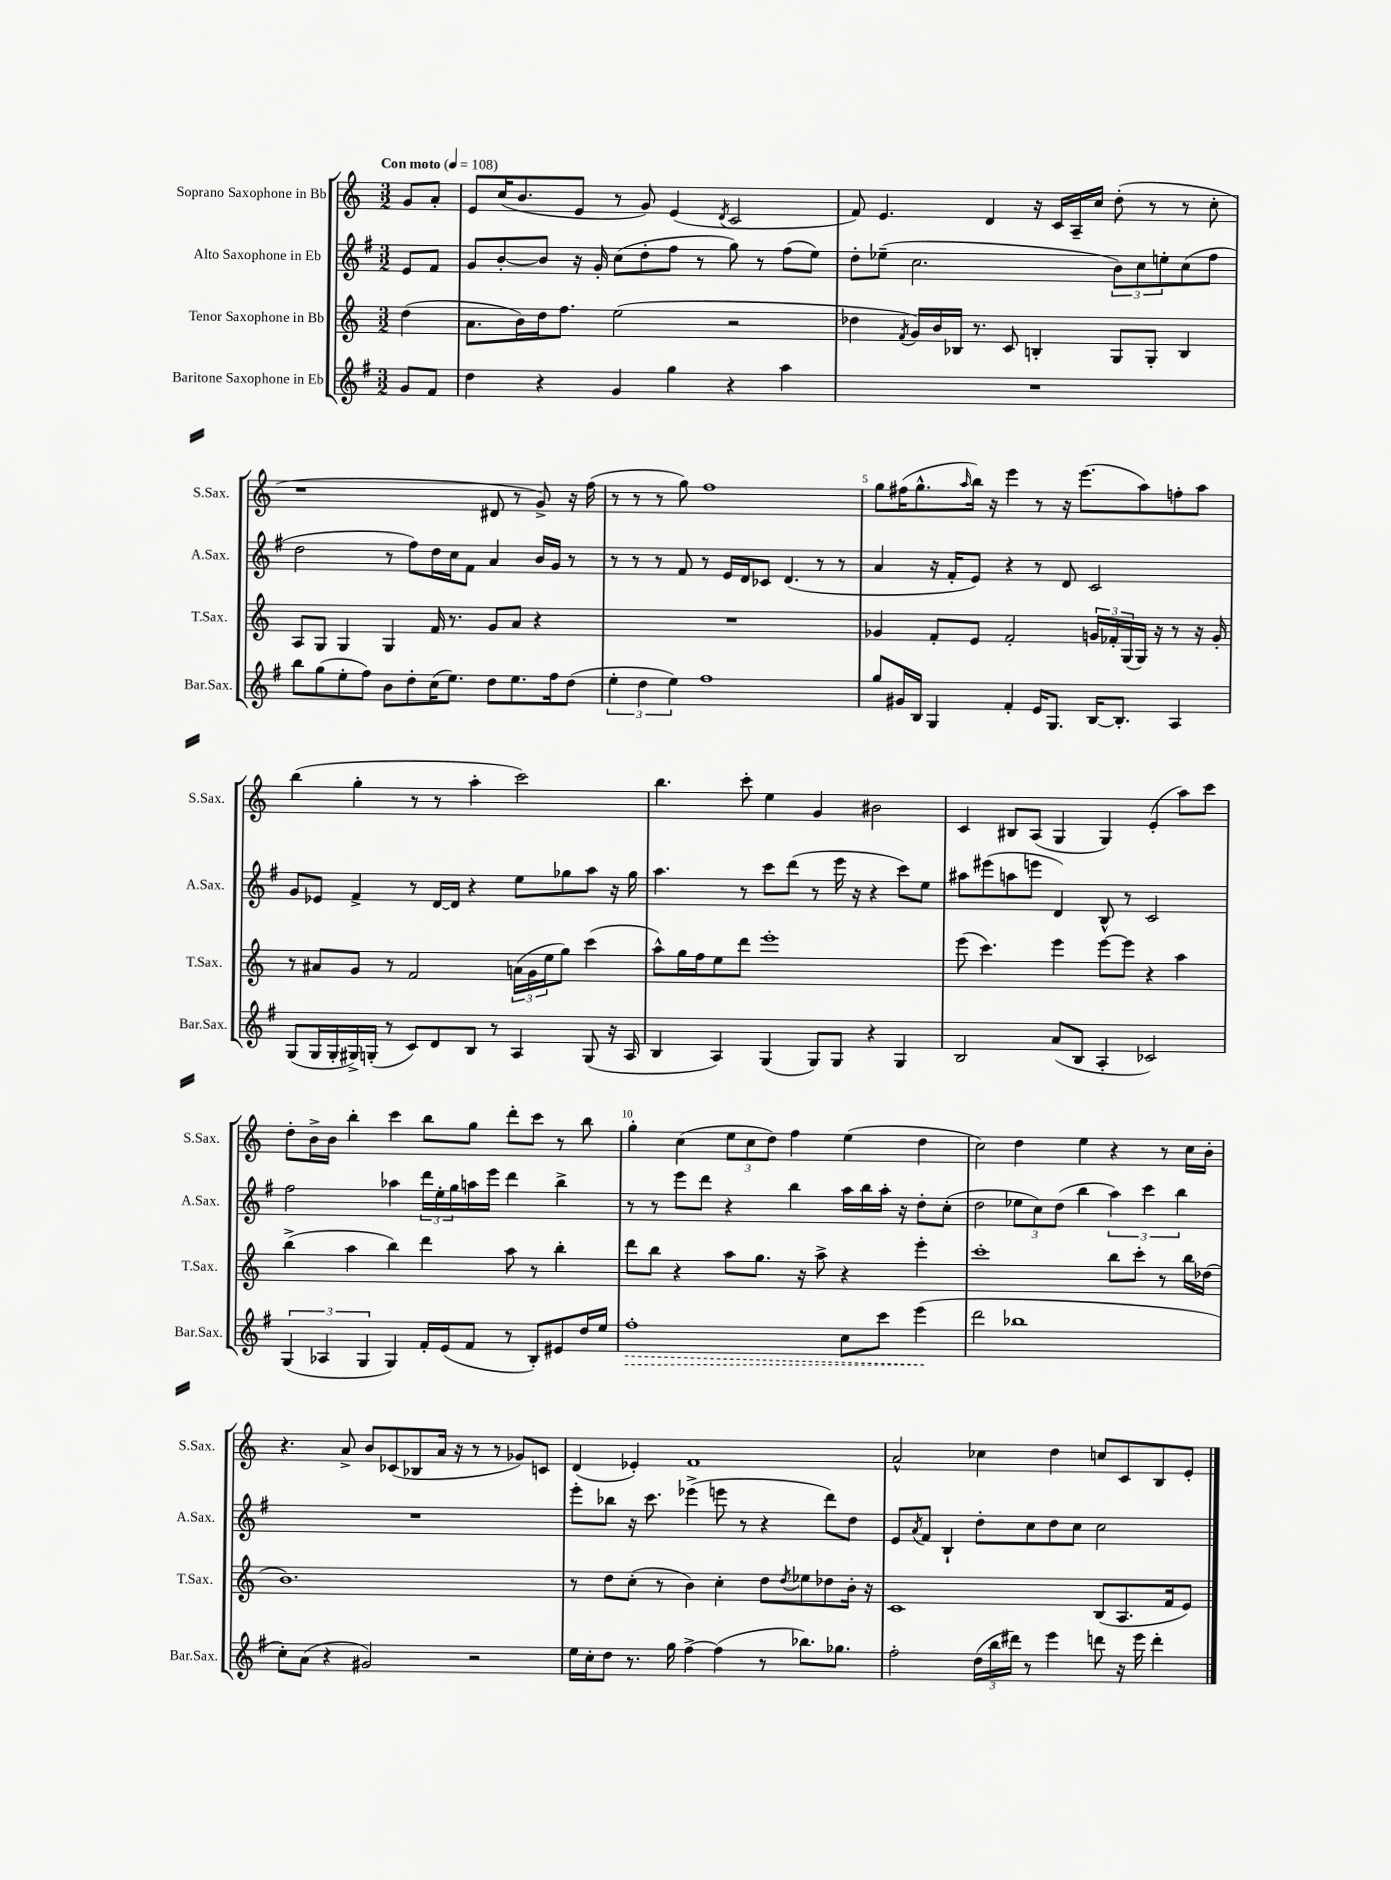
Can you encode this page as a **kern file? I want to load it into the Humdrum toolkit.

**kern	**dynam	**kern	**kern	**kern
*part4	*part4	*part3	*part2	*part1
*staff4	*staff4	*staff3	*staff2	*staff1
*I"Baritone Saxophone in Eb	*	*I"Tenor Saxophone in Bb	*I"Alto Saxophone in Eb	*I"Soprano Saxophone in Bb
*I'Bar.Sax.	*	*I'T.Sax.	*I'A.Sax.	*I'S.Sax.
*clefG2	*	*clefG2	*clefG2	*clefG2
*k[f#]	*	*k[]	*k[f#]	*k[]
*M3/2	*	*M3/2	*M3/2	*M3/2
*MM108	*	*MM108	*MM108	*MM108
=	=	=	=	=
!	!	!	!	!LO:TX:a:B:t=Con moto
8g/L	.	(4dd\	8e/L	8g/L
8f#/J	.	.	8f#/J	8a'/J
=1	=1	=1	=1	=1
4dd\	.	8.a\L	8g/L	8e/L
.	.	.	[8b'/	(16cc/K
.	.	16b\L)	.	8.b/
4r	.	16dd\J	8b/J]	.
.	.	8.ff\J	.	.
.	.	.	16r	8e/J
.	.	.	16g'/	.
4g/	.	(2ee\	(8cc\L	8r
.	.	.	8dd'\	8g/)
4gg\	.	.	8ff#\J	(4e/
.	.	.	8r	.
.	.	.	.	8qd/
4r	.	2r	8gg\)	2c/
.	.	.	8r	.
4aa\	.	.	(8ff#\L	.
.	.	.	8ee\J)	.
=2	=2	=2	=2	=2
1.r	.	4dd-X\	8dd'\L	8f/)
.	.	.	(8ee-X~\J	4.e/
.	.	8qf/	.	.
.	.	16g/LL)	2.cc\	.
.	.	16b/	.	.
.	.	16B-X/JJ	.	.
.	.	8.r	.	.
.	.	.	.	4d/
.	.	8c/	.	.
.	.	4Bn'/	.	16r
.	.	.	.	16c/LL
.	.	.	.	16A~/
.	.	.	.	16cc/JJ
.	.	8G/L	12b\L)	(8dd'\
.	.	.	12cc\	.
.	.	8G'/J	.	8r
.	.	.	12een'\	.
.	.	4B/	(8cc\	8r
.	.	.	8ff#\J	8cc'\
!!LO:LB:g=z
=3	=3	=3	=3	=3
8bb\L	.	8A/L	2dd\	1r
(8gg\	.	8G/J	.	.
8ee'\	.	4G/	.	.
8ff#\J)	.	.	.	.
8b\L	.	4G/	8r	.
8dd'\	.	.	8ff#\L)	.
(16cc\K	.	16f/	16dd\L	.
8.ee\J)	.	8.r	16cc\J	.
.	.	.	8f#\J	.
8dd\L	.	8g/L	4a/	8d#X/
8.ee\	.	8a/J	.	8r
.	.	4r	16b/LL	8g^/)
16ff#\k	.	.	16g/JJ	.
(8dd\J	.	.	8r	16r
.	.	.	.	(16ff\
=4	=4	=4	=4	=4
6ee'\	.	1.r	8r	8r
.	.	.	8r	8r
6dd\	.	.	.	.
.	.	.	8r	8r
6ee\)	.	.	.	.
.	.	.	8f#/	8gg\)
1ff#	.	.	8r	1ff
.	.	.	16e/LL	.
.	.	.	16d/J	.
.	.	.	8c-X/J	.
.	.	.	(4.d/	.
.	.	.	8r	.
.	.	.	8r	.
=5	=5	=5	=5	=5
8gg/L	.	4g-X/	4a/	8gg\L
16g#X/L	.	.	.	(16ff#X\K
16B/JJ	.	.	.	8.gg^^\
4G/	.	8f'/L	16r	.
.	.	.	16f#'/KL	.
.	.	.	.	16qqaa/
.	.	8e/J	8e/J)	16bb\Jk)
.	.	.	.	16r
4f#'/	.	2f'/	4r	4eee\
16e/KL	.	.	8r	8r
8.G/J	.	.	.	.
.	.	.	8d/	16r
.	.	.	.	(8.eee\L
[16B/KL	.	24gn/LL	2c/	.
.	.	24f-X'/	.	.
8.B'/J]	.	.	.	.
.	.	(24G/	.	.
.	.	16G/JJ)	.	8aa\)
.	.	16r	.	.
4A/	.	8r	.	8ffn'\
.	.	16r	.	8aa\J
.	.	16g'/	.	.
!!LO:LB:g=z
=6	=6	=6	=6	=6
(8G/L	.	8r	8g/L	(4bb\
16G/L	.	8a#X/L	8e-X/J	.
16G'/	.	.	.	.
16G#X^/)	.	8g/J	4f#^/	4gg'\
(16Gn'/JJ	.	.	.	.
8r	.	8r	.	.
8c/L)	.	2f/	8r	8r
8d/	.	.	[16d/LL	8r
.	.	.	16d/JJ]	.
8B/J	.	.	4r	4aa'\
8r	.	.	.	.
4A/	.	(24an\LL	8ee\L	2ccc\)
.	.	24g\	.	.
.	.	24ee\J	.	.
.	.	8gg\J)	8gg-X\	.
(8G/	.	(4ccc\	8aa\J	.
16r	.	.	16r	.
16A/	.	.	16gg-\	.
=7	=7	=7	=7	=7
4B/	.	8aa^^\L)	4.aa\	4.bb\
.	.	16gg\L	.	.
.	.	16ff\J	.	.
4A/)	.	8ee\	.	.
.	.	8ddd\J	8r	8ccc'\
(4G/	.	1eee'	8ccc\L	4ee\
.	.	.	(8ddd\J	.
8G/L)	.	.	8r	4g/
8G/J	.	.	16eee\	.
.	.	.	16r	.
4r	.	.	4r	2b#X\
4G/	.	.	8ccc\L)	.
.	.	.	8ee\J	.
=8	=8	=8	=8	=8
2B/	.	(8eee\	8aa#X\L	4c/
.	.	4.ccc\)	(8eee#X\	.
.	.	.	8aan\	8B#X/L
.	.	.	8eeen\J	(8A/J
(8a/L	.	4eee\	4d/)	4G/
8B/J	.	.	.	.
4A'/	.	[8eee\L	8B^^/	4G/)
.	.	8eee\J]	8r	.
2c-X/)	.	4r	2c/	(4e'/
.	.	4aa\	.	8aa\L)
.	.	.	.	8ccc\J
!!LO:LB:g=z
=9	=9	=9	=9	=9
(6G/	.	(4bb^\	2ff#\	8dd'\L
.	.	.	.	16b^\L
6A-X/	.	.	.	.
.	.	.	.	16b\JJ
.	.	4aa\	.	4bb'\
6G/	.	.	.	.
4G/)	.	4bb\)	4aa-X\	4ccc\
16f#'/LL	.	4ddd\	24ddd\LL	8bb\L
.	.	.	24ee'\	.
(16e/J	.	.	.	.
.	.	.	24gg\	.
8f#/J	.	.	16aan\	8gg\J
.	.	.	16eee\JJ	.
8r	.	8aa\	4ddd\	8ddd'\L
8B'/L)	.	8r	.	8ccc\J
8e#X/	.	4bb'\	4bb^\	8r
16dd/L	.	.	.	8bb\
16ee/JJ	.	.	.	.
=10	=10	=10	=10	=10
!	!LO:HP:b	!	!	!
1ff#'	>	8ddd\L	8r	4gg'\
.	.	8bb\J	8r	.
.	.	4r	8eee\L	(4cc\
.	.	.	8ddd\J	.
.	.	8aa\L	4r	12ee\L
.	.	.	.	12cc\
.	.	8.gg\J	.	.
.	.	.	.	12dd\J)
.	.	.	4bb\	4ff\
.	.	16r	.	.
.	.	8aa^\	.	.
8cc\L	.	4r	16aa\LL	(4ee\
.	.	.	16bb\	.
8ccc\J	.	.	16aa'\JJ	.
.	.	.	16r	.
(4eee\	.	4eee'\	8dd'\L	4dd\
.	.	.	(8cc'\J	.
.	]	.	.	.
=11	=11	=11	=11	=11
2ddd\	.	1ccc'	2dd\	2cc\)
1bb-X	.	.	12ee-X\L	4dd\
.	.	.	12cc\)	.
.	.	.	(12dd\J	.
.	.	.	4bb\	4ee\
.	.	8bb\L	6aa\)	4r
.	.	8ccc'\J	.	.
.	.	.	6ccc\	.
.	.	8r	.	8r
.	.	.	6bb\	.
.	.	16bb\LL	.	16cc\LL
.	.	(16dd-X\JJ	.	16b'\JJ
!!LO:LB:g=z
=12	=12	=12	=12	=12
8cc'\L)	.	1.b)	1.r	4.r
(8a\J	.	.	.	.
4r	.	.	.	.
.	.	.	.	8a^/
2g#X/)	.	.	.	8b/L
.	.	.	.	(8c-X/
.	.	.	.	8B-X/
.	.	.	.	16a/Jk
.	.	.	.	16r
2r	.	.	.	8r
.	.	.	.	8r
.	.	.	.	8g-X/L)
.	.	.	.	8cn/J
=13	=13	=13	=13	=13
16ee\LL	.	8r	8eee'\L	(4d/
16cc'\J	.	.	.	.
8dd\J	.	8dd\L	8bb-X\J	.
8.r	.	(8cc'\J	16r	4e-X'/)
.	.	.	8.ccc\	.
.	.	8r	.	.
16gg\	.	.	.	.
[4ff#^\	.	4b\)	(4eee-X^\	1f
(4ff#\]	.	4cc'\	8eeen\	.
.	.	.	8r	.
8r	.	8dd\L	4r	.
.	.	8qdd/	.	.
8.bb-X\L)	.	8ee-X\	.	.
.	.	8dd-X\	8ddd\L)	.
8.gg-X\J	.	.	.	.
.	.	16b'\Jk	8dd\J	.
.	.	16r	.	.
=14	=14	=14	=14	=14
2ff#'\	.	1c	8e/L	2a^^/
.	.	.	8qa/	.
.	.	.	8f#/J	.
.	.	.	4B`/	.
(24dd\LL	.	.	8dd'\L	4cc-X\
24bb\	.	.	.	.
24ddd#X\JJ)	.	.	.	.
8r	.	.	8cc\	.
4eee\	.	.	8dd\	4dd\
.	.	.	8cc\J	.
8dddn\	.	(8B/L	2cc\	8ccn/L
16r	.	8.A/	.	8c/
16eee\	.	.	.	.
4ddd'\	.	.	.	8B/
.	.	16f/k	.	.
.	.	8e/J)	.	8e'/J
==	==	==	==	==
*-	*-	*-	*-	*-
